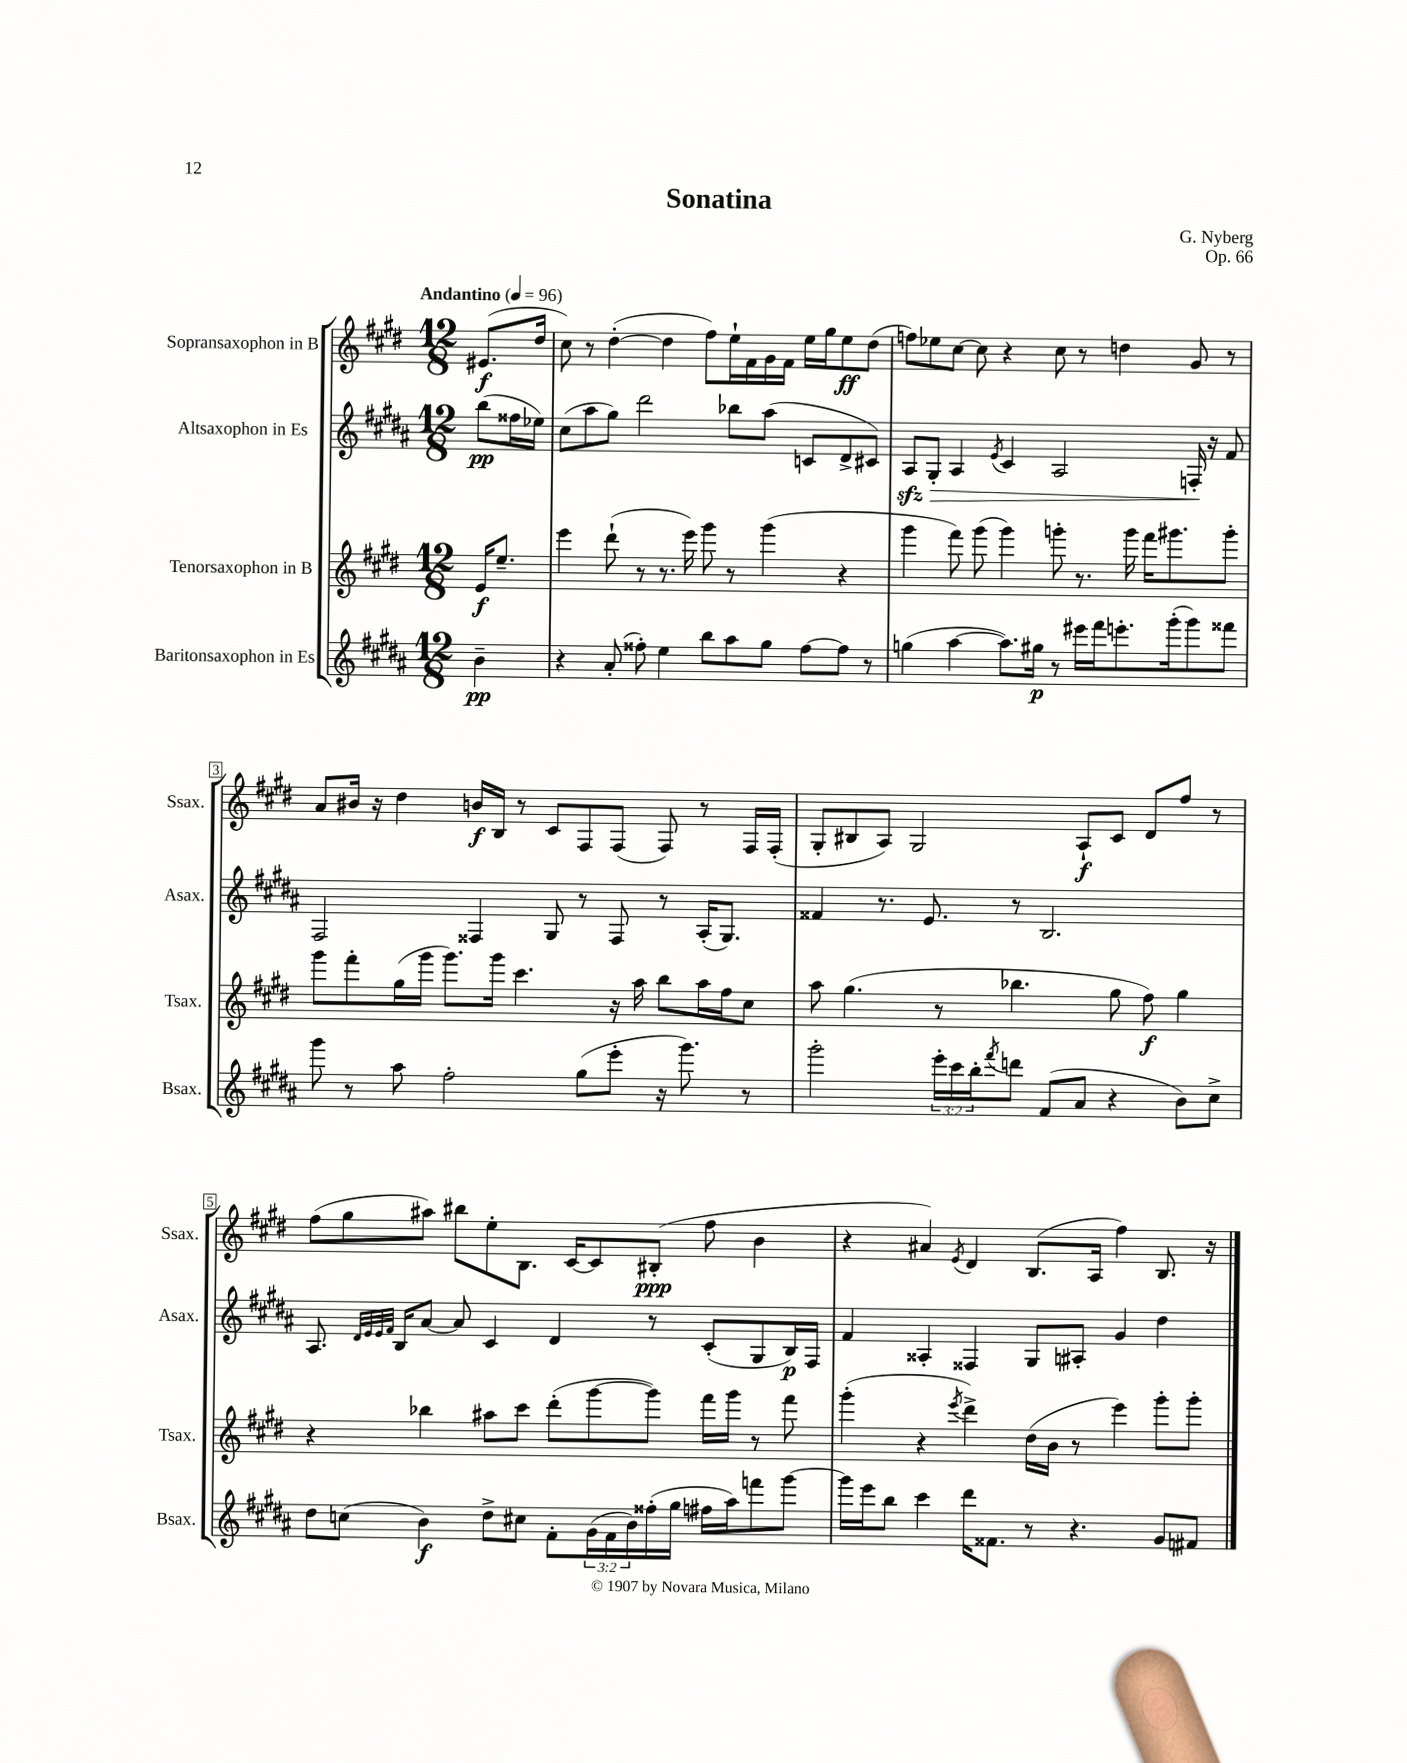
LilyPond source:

\header { title = "Sonatina" composer = "G. Nyberg" opus = "Op. 66" }
<<
\new StaffGroup <<
\new Staff = "s0" \with { instrumentName = "Sopransaxophon in B" shortInstrumentName = "Ssax." } {
    \clef treble \key e \major \numericTimeSignature \time 12/8 \partial 4 \tempo "Andantino" 4 = 96
    eis'8.\f( dis''16 |
    cis''8) r8 dis''4~-.( dis''4 fis''8) e''16-! fis'16 gis'16 fis'16 e''16 gis''16 e''8\ff dis''8( |
    f''8) ees''8 cis''8~ cis''8 r4 cis''8 r8 d''4 gis'8 r8 |
    a'8 bis'16 r16 dis''4 b'16\f b16 r8 cis'8 fis8 fis8( fis8) r8 fis16 fis16-.( |
    gis8-. bis8 a8) gis2 a8-!\f cis'8 dis'8 fis''8 r8 |
    fis''8( gis''8 ais''8) bis''8 e''8-. b8. cis'16~ cis'8 bis8-.\ppp( fis''8 b'4 |
    r4 ais'4) \acciaccatura { e'8 } dis'4 b8.( a16 fis''4) b8. r16 \bar "|." |
}
\new Staff = "s1" \with { instrumentName = "Altsaxophon in Es" shortInstrumentName = "Asax." } {
    \clef treble \key b \major \numericTimeSignature \time 12/8 \partial 4
    b''8\pp( fisis''16 ees''16) |
    cis''8( ais''8 gis''8) dis'''2 bes''8 ais''8( c'8 dis'8-> cis'8) |
    ais8\sfz\> gis8-. ais4 \acciaccatura { e'8 } cis'4 ais2 f16-.\! r16 fis'8 |
    fis2 fisis4 gis8 r8 fisis8 r8 ais16-.( gis8.) |
    fisis'4 r8. e'8. r8 b2. |
    ais8. \grace { dis'32 e'32 e'32 fis'32 } b16 ais'8~ ais'8 cis'4 dis'4 r8 cis'8-.( gis8 b16\p) fis16 |
    fis'4 aisis4-. fisis4 gis8 ais8-. gis'4 dis''4 \bar "|." |
}
\new Staff = "s2" \with { instrumentName = "Tenorsaxophon in B" shortInstrumentName = "Tsax." } {
    \clef treble \key e \major \numericTimeSignature \time 12/8 \partial 4
    e'16\f e''8.-- |
    e'''4 dis'''8-!( r8 r8. e'''16) gis'''8 r8 gis'''4( r4 |
    gis'''4 fis'''8) gis'''8( gis'''4) g'''8-. r8. g'''16 fis'''16 gis'''8. gis'''8-. |
    gis'''8 fis'''8-. gis''16( gis'''16 gis'''8.) gis'''16 cis'''4. r16 a''16 b''8 a''16 fis''16 cis''8 |
    a''8 gis''4.( r8 bes''4. gis''8 fis''8\f) gis''4 |
    r4 bes''4 ais''8 cis'''8 dis'''8-.( gis'''8~ gis'''8) fis'''16 gis'''16 r8 fis'''8 |
    gis'''4-.( r4 \acciaccatura { e'''8 } dis'''4->) dis''16( b'16 r8 e'''4) gis'''8-. gis'''8-. \bar "|." |
}
\new Staff = "s3" \with { instrumentName = "Baritonsaxophon in Es" shortInstrumentName = "Bsax." } {
    \clef treble \key b \major \numericTimeSignature \time 12/8 \override Staff.TupletNumber.text = #tuplet-number::calc-fraction-text \partial 4
    b'4--\pp |
    r4 ais'8-.( fisis''8-.) e''4 b''8 ais''8 gis''8 fisis''8~ fisis''8 r8 |
    g''4( ais''4~ ais''8.) gis''16\p r8 eis'''16 fis'''16 e'''8.-. gis'''16-.( gis'''8) fisis'''8 |
    gis'''8 r8 ais''8 fis''2-. gis''8( e'''8-. r16 gis'''8.) r8 |
    gis'''2-. \tuplet 3/2 { e'''16-. cis'''16 b''16-. } \acciaccatura { fis'''8 } d'''8 fis'8( ais'8 r4 b'8) cis''8-> |
    dis''8 c''8( b'4\f) dis''8-> cis''8 fis'8-. \tuplet 3/2 { gis'16( fis'16 b'16) } fisis''16-.( gis''16 fis''16 ais''16) f'''8 gis'''8~ |
    gis'''16 e'''16 b''8 cis'''4 dis'''16 fisis'8. r8 r4. gis'8 fis'8 \bar "|." |
}
>>
>>
\layout { \context { \Score \override BarNumber.stencil = #(make-stencil-boxer 0.1 0.3 ly:text-interface::print) } }
